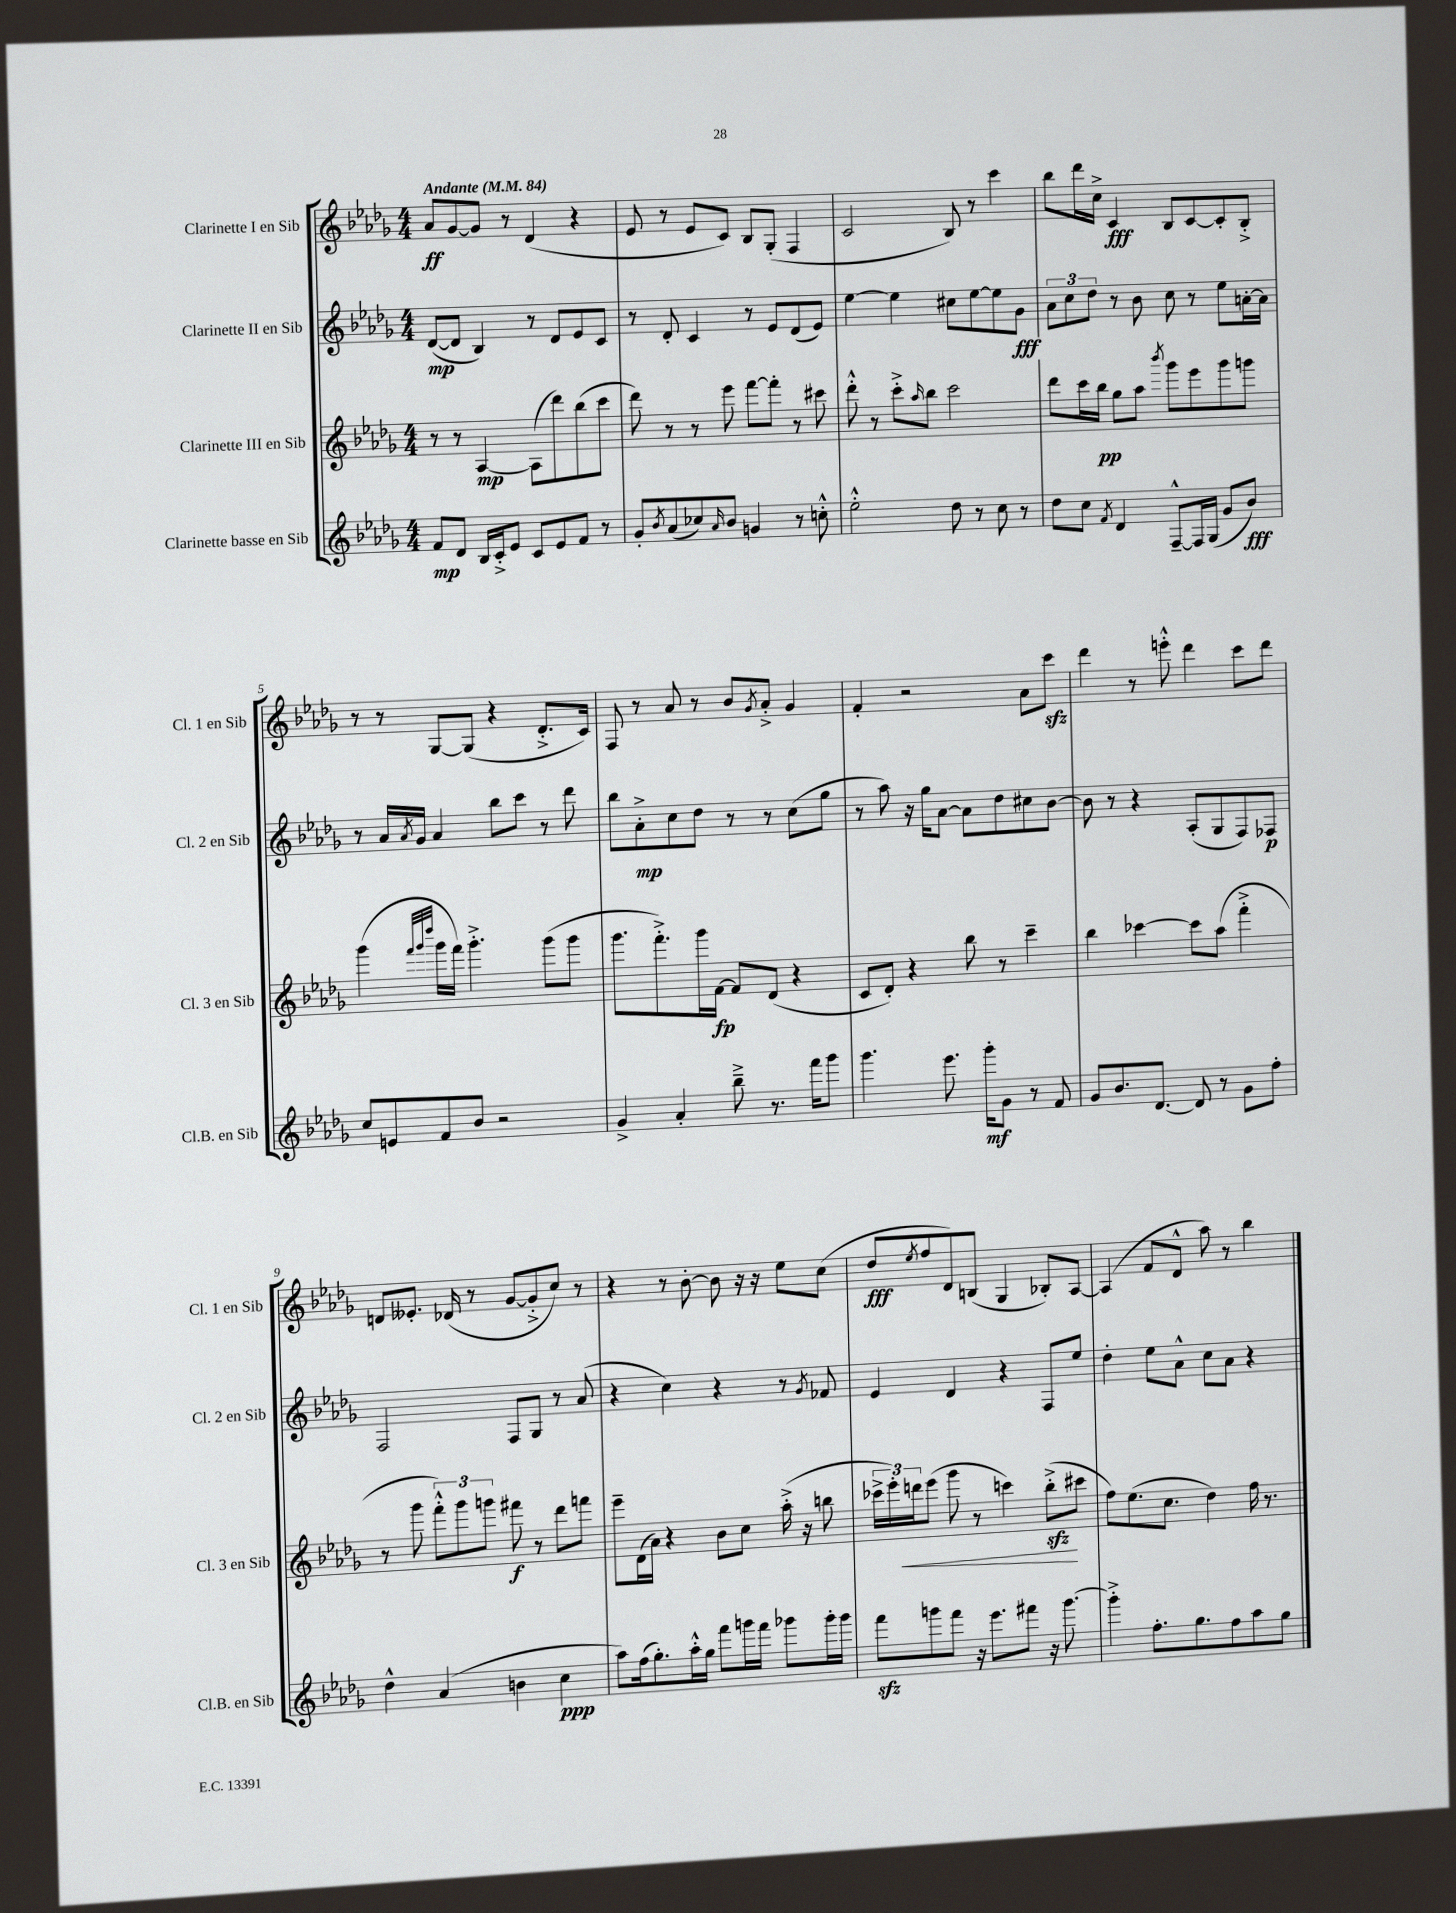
<<
\new StaffGroup <<
\new Staff = "s0" \with { instrumentName = "Clarinette I en Sib" shortInstrumentName = "Cl. 1 en Sib" } {
    \clef treble \key des \major \numericTimeSignature \time 4/4 \tempo "Andante" 4 = 84
    aes'8\ff ges'8~ ges'8 r8 des'4( r4 |
    ees'8 r8 ees'8 c'8) bes8 ges8-.( f4 |
    c'2 bes8) r8 c'''4 |
    bes''8 des'''16 c''16-> c'4\fff bes8 c'8~ c'8-. bes8-.-> |
    r8 r8 ges8~ ges8( r4 des'8.-.-> c'16) |
    f8 r8 aes'8 r8 bes'8 \acciaccatura { ges'8 } aes'8-.-> ges'4 |
    f'4-. r2 aes'8 c'''8\sfz |
    des'''4 r8 e'''8-.-^ des'''4 c'''8 des'''8 |
    d'8 eeses'8.-. des'16( r8 ges'8~ ges'8-.-> c''8) r8 |
    r4 r8 bes'8~-. bes'8 r16 r16 ees''8 c''8( |
    des''8\fff \acciaccatura { ees''8 } f''8 des'8) b8( ges4 bes8-.) aes8~ |
    aes4( f'8 des'8-^ aes''8) r8 bes''4 \bar "|." |
}
\new Staff = "s1" \with { instrumentName = "Clarinette II en Sib" shortInstrumentName = "Cl. 2 en Sib" } {
    \clef treble \key des \major \numericTimeSignature \time 4/4
    des'8~\mp( des'8 bes4) r8 des'8 ees'8 c'8 |
    r8 des'8-. c'4 r8 ees'8 des'8( ees'8) |
    ees''4~ ees''4 cis''8 ees''8~ ees''8 ges'8\fff |
    \tuplet 3/2 { aes'8 c''8 des''8 } r8 bes'8 c''8 r8 ees''8 a'16~-. a'16 |
    r8 aes'16 \acciaccatura { aes'8 } ges'16 aes'4 bes''8 c'''8 r8 des'''8 |
    bes''8 aes'8-.->\mp c''8 des''8 r8 r8 c''8( ges''8 |
    r8 aes''8) r16 ges''16 aes'8~ aes'8 des''8 cis''8 bes'8~ |
    bes'8 r8 r4 aes8-.( ges8 f8) fes8\p |
    f2 f8 ges8 r8 aes'8( |
    r4 c''4) r4 r8 \acciaccatura { ges'8 } fes'8 |
    ees'4 des'4 r4 f8 ees''8 |
    des''4-. ees''8 aes'8-^ c''8 aes'8 r4 \bar "|." |
}
\new Staff = "s2" \with { instrumentName = "Clarinette III en Sib" shortInstrumentName = "Cl. 3 en Sib" } {
    \clef treble \key des \major \numericTimeSignature \time 4/4
    r8 r8 aes4~\mp aes8( des'''8) bes''8( c'''8 |
    des'''8) r8 r8 ees'''8 f'''8~ f'''8-. r8 cis'''8 |
    des'''8-.-^ r8 c'''8-.-> \grace { aes''16 } bes''8 c'''2 |
    des'''8 c'''16 bes''16\pp ges''8 aes''8 \acciaccatura { bes'''8 } ges'''8 ees'''8 ges'''8 g'''8 |
    ges'''4( \grace { f'''32 ges'''32 des''''32 } ges'''16 f'''16) ges'''4.-.-> ges'''8( ges'''8 |
    ges'''8. f'''8.-.->) ges'''16 f'16~\fp f'8 des'8( r4 |
    c'8 des'8-.) r4 bes''8 r8 c'''4-- |
    bes''4 ces'''4~ ces'''8 aes''8( f'''4-.-> |
    r8 ges'''8 \tuplet 3/2 { f'''8-.-^) ges'''8 g'''8 } fis'''8\f r8 des'''8 f'''8 |
    ees'''8-- des'16( aes'16) r4 bes'8 c''8 aes''16-.->( r16 b''8 |
    \tuplet 3/2 { ces'''16-> ees'''16-.) d'''16\< } ees'''8( ges'''8 r8 c'''4) bes''8-.->\sfz\!( cis'''8 |
    f''8) ees''8.( c''8. des''4) f''16 r8. \bar "|." |
}
\new Staff = "s3" \with { instrumentName = "Clarinette basse en Sib" shortInstrumentName = "Cl.B. en Sib" } {
    \clef treble \key des \major \numericTimeSignature \time 4/4
    f'8\mp des'8 bes16 c'16-.-> ees'8 c'8 ees'8 f'8 r8 |
    ges'8-. \acciaccatura { bes'8 } aes'8( ces''8) \grace { aes'16 } bes'8 g'4 r8 c''8-.-^ |
    ees''2-.-^ des''8 r8 c''8 r8 |
    des''8 c''8 \acciaccatura { f'8 } des'4 f8~---^ f16 ges16( ges'8 bes'8\fff) |
    c''8 e'8 f'8 bes'8 r2 |
    ges'4-> aes'4-. bes''8---> r8. f'''16 ges'''8 |
    ges'''4. ees'''8. ges'''16-.\mf ges'8 r8 f'8 |
    ges'8 bes'8. des'8.~ des'8 r8 ges'8 f''8-. |
    des''4-^ aes'4( b'4 c''4\ppp |
    aes''8) f''16( ges''8.-.) aes''16-.-^ ges''16 f'''8 g'''16 f'''16 ges'''8 ges'''16-. ges'''16 |
    f'''8\sfz g'''8 f'''8 r16 ees'''8. fis'''8 r16 g'''8.~ |
    g'''4-.-> f''8.-. ges''8. f''8 aes''8 ges''8 \bar "|." |
}
>>
>>
